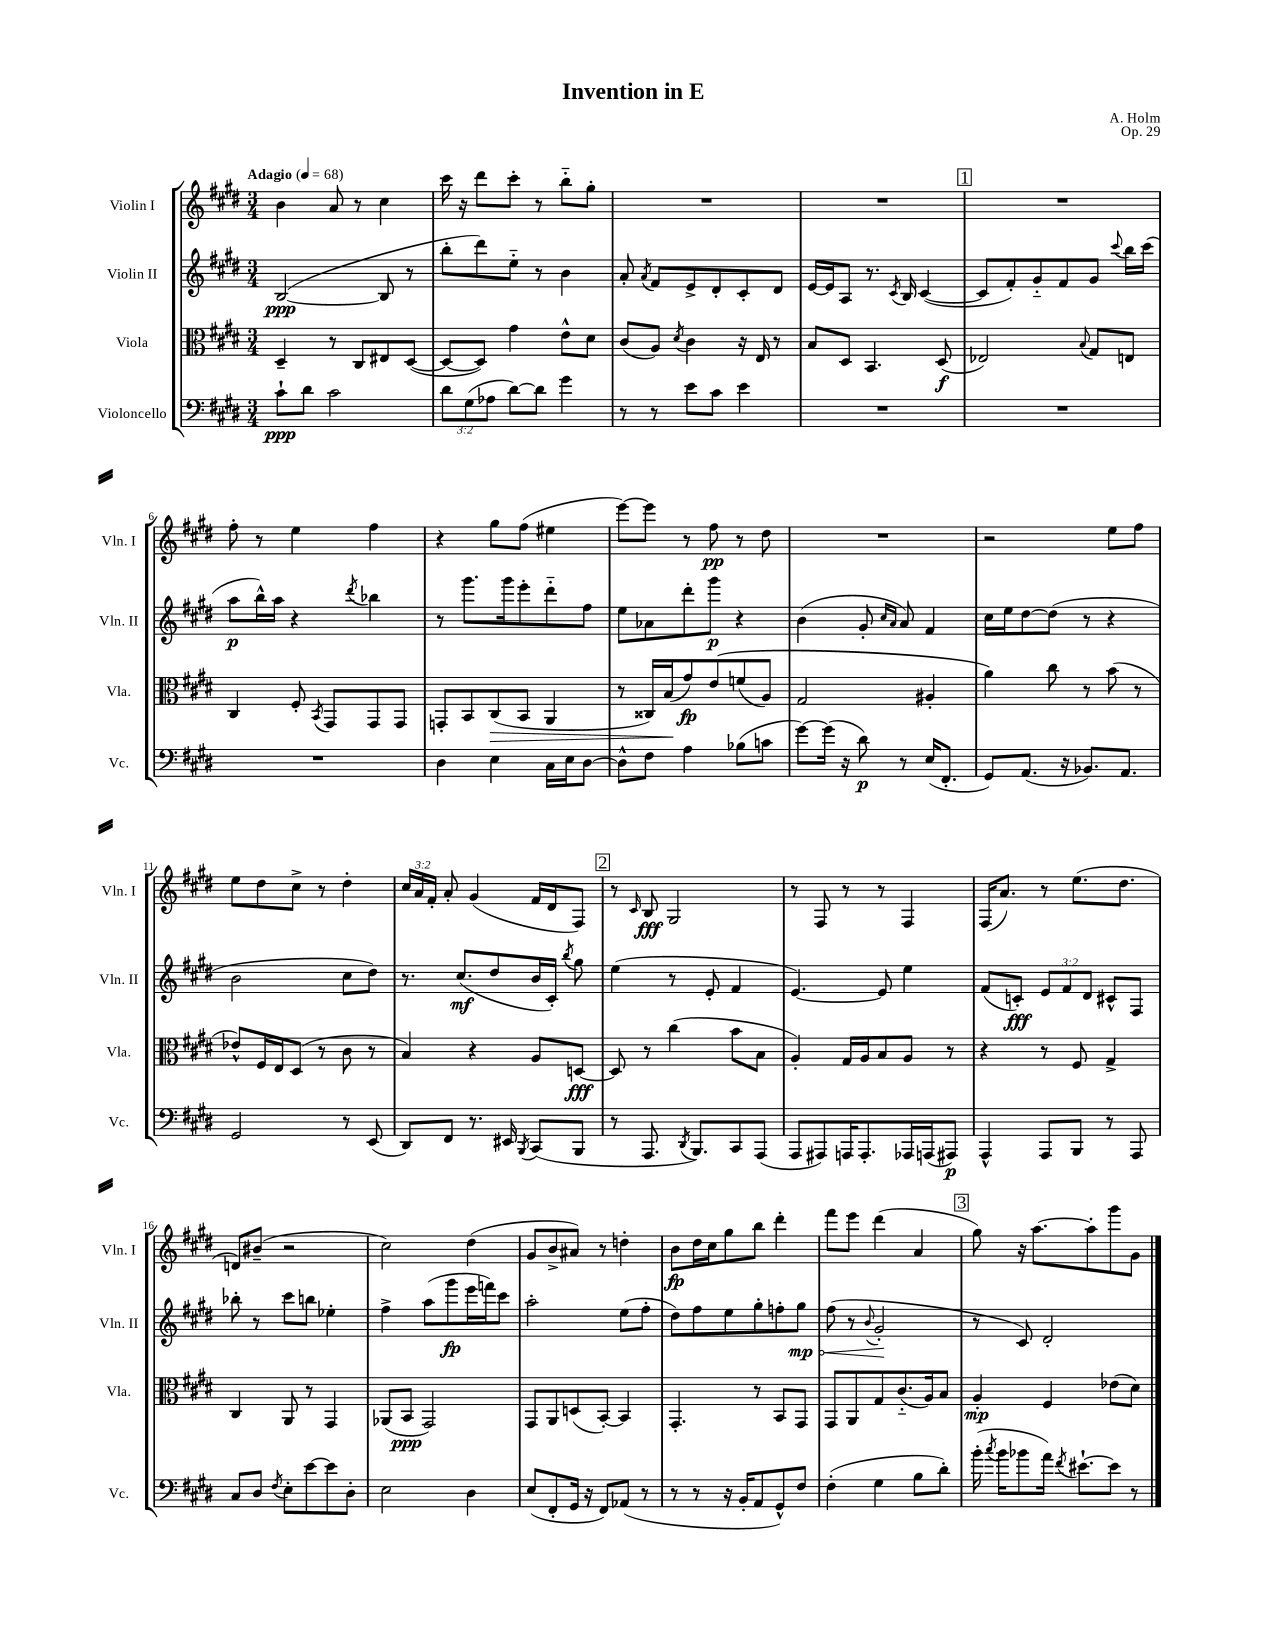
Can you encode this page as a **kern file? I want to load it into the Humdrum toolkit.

**kern	**kern	**kern	**kern
*staff4	*staff3	*staff2	*staff1
*clefF4	*clefC3	*clefG2	*clefG2
*k[f#c#g#d#]	*k[f#c#g#d#]	*k[f#c#g#d#]	*k[f#c#g#d#]
*M3/4	*M3/4	*M3/4	*M3/4
*MM68	*MM68	*MM68	*MM68
8c#`	4D#~	([2B	4b
8d#	.	.	.
2c#	8r	.	8a
.	8C#	.	8r
.	8E#	8B]	4cc#
.	([8D#	8r	.
=	=	=	=
12d#	8D#_	8bb'	16ccc#
.	.	.	16r
(12G#	.	.	.
.	8D#])	8ddd#)	8ddd#
12A-	.	.	.
[8d#)	4g#	8ee'~	8ccc#'
8d#]	.	8r	8r
4g#	8e^^	4b	8bb'~
.	8d#	.	8gg#'
=	=	=	=
8r	(8c#	8a'	2.r
.	.	8qa	.
8r	8A)	8f#	.
.	8qd#	.	.
8e	4c#	8e^	.
8c#	.	8d#'	.
4e	16r	8c#'	.
.	16E	.	.
.	8r	8d#	.
=	=	=	=
2.r	8B	[16e	2.r
.	.	16e]	.
.	8D#	8A	.
.	4.BB	8.r	.
.	.	8qc#	.
.	.	16B	.
.	.	([4c#	.
.	(8D#	.	.
=	=	=	=
2.r	2E-)	8c#]	2.r
.	.	8f#')	.
.	.	8g#'~	.
.	.	8f#	.
.	8qqB	.	.
.	8G#	8g#	.
.	.	8qqccc#	.
.	8E	16bb	.
.	.	(16ccc#	.
=	=	=	=
2.r	4C#	8aa	8ff#'
.	.	16bb^^)	8r
.	.	16aa	.
.	8F#'	4r	4ee
.	8qBB	.	.
.	8GG#	.	.
.	.	8qddd#	.
.	8GG#	4bb-	4ff#
.	8GG#	.	.
=	=	=	=
4D#	8GG'	8r	4r
.	8BB	8.ggg#	.
4E	(8C#	.	8gg#
.	.	16ggg#	.
.	8BB	8eee'	(8ff#
16C#	4AA	8ddd#'~	4ee#
16E	.	.	.
[8D#	.	8ff#	.
=	=	=	=
8D#^^]	8r	8ee	[8eee)
8F#	16C##)	8a-	8eee]
.	(16B	.	.
4A	8g#)	8ddd#'	8r
.	&(8e	8ggg#	8ff#
(8B-	(8f	4r	8r
8c	8A)	.	8dd#
=	=	=	=
[8g#)	2G#	(4b	2.r
(16g#]	.	.	.
16r	.	.	.
8d#)	.	8g#'	.
.	.	16qqcc#	.
.	.	16qqa	.
8r	.	8a)	.
(16E	4A#'	4f#	.
8.FF#'	.	.	.
=	=	=	=
8GG#)	4a&)	16cc#	2r
.	.	16ee	.
(8.AA	.	[8dd#	.
.	8cc#	(8dd#]	.
16r	.	.	.
8.BB-)	8r	8r	.
.	(8b	4r	8ee
8.AA	.	.	.
.	8r	.	8ff#
=	=	=	=
2GG#	8e-^^)	2b	8ee
.	16F#	.	8dd#
.	16E	.	.
.	(8D#	.	8cc#^
.	8r	.	8r
8r	8c#	8cc#	4dd#'
(8EE	8r	8dd#)	.
=	=	=	=
8DD#)	4B)	8.r	24cc#
.	.	.	24a
.	.	.	24f#'
8FF#	.	.	8a'
.	.	(8.cc#	.
8.r	4r	.	(4g#
.	.	8dd#	.
16EE#	.	.	.
8qBBB	.	.	.
(8CC#	8A	16b	16f#
.	.	16c#')	16d#
.	.	8qbb	.
8BBB	[8D	8gg#	8F#)
=	=	=	=
8r	8D]	(4ee	8r
.	.	.	16qqc#
8.AAA	8r	.	8B
.	(4cc#	8r	2G#
8qDD#	.	.	.
8.BBB)	.	.	.
.	.	8e'	.
8CC#	8b	4f#	.
(8AAA	8B	.	.
=	=	=	=
8AAA	4A')	[4.e)	8r
8AAA#)	.	.	8F#
16AAA	16G#	.	8r
8.AAA'	16A	.	.
.	8B	8e]	8r
16AAA-	8A	4ee	4F#
(16AAA	.	.	.
8AAA#)	8r	.	.
=	=	=	=
4AAA^^	4r	(8f#	(16F#
.	.	.	8.a)
.	.	8c')	.
8AAA	8r	12e	8r
.	.	12f#	.
8BBB	8F#	.	(8.ee
.	.	12d#	.
8r	4G#^	8c#^^	.
.	.	.	8.dd#
8AAA	.	8F#	.
=	=	=	=
8C#	4C#	8bb-'	8d)
8D#	.	8r	(8b#~
8qF#	.	.	.
8E'	8AA	8ccc#	2r
[8e	8r	8bb	.
8e]	4GG#	4ee-'	.
8D#'	.	.	.
=	=	=	=
2E	(8AA-	4ff#^	2cc#)
.	8BB	.	.
.	2GG#)	(8aa	.
.	.	8ggg#	.
4D#	.	16eee	(4dd#
.	.	16fff)	.
.	.	8ccc#	.
=	=	=	=
(8E	8GG#	2aa'	8g#
8FF#'	8AA	.	8b^
16GG#	(8D	.	8a#)
16r	.	.	.
8FF#)	[8BB')	.	8r
(8AA-	4BB]	(8ee	4dd'
8r	.	8ff#'	.
=	=	=	=
8r	4.GG#'	8dd#)	8b
8r	.	8ff#	16dd#
.	.	.	16cc#
16r	.	8ee	8gg#
16BB'	.	.	.
8AA	8r	8gg#'	8bb
8GG#^^)	8BB	8ff'	4ddd#'
8F#	8GG#	8gg#	.
=	=	=	=
(4F#'	8GG#	(8ff#	8fff#
.	8AA	8r	8eee
.	.	8qqb	.
4G#	8G#	2g#'	(4ddd#
.	(8.c#'~	.	.
8B	.	.	4a
.	16A)	.	.
8d#')	8B	.	.
=	=	=	=
(16b'	4A'	8r	8gg#)
8qcc#	.	.	.
16b	.	.	.
8b-	.	8c#)	16r
.	.	.	[8.aa
16a)	4F#	2d#'	.
8qf#	.	.	.
[8.e#`	.	.	.
.	.	.	8aa']
8e#]	(8e-	.	8ggg#
8r	8d#)	.	8g#
==	==	==	==
*-	*-	*-	*-
